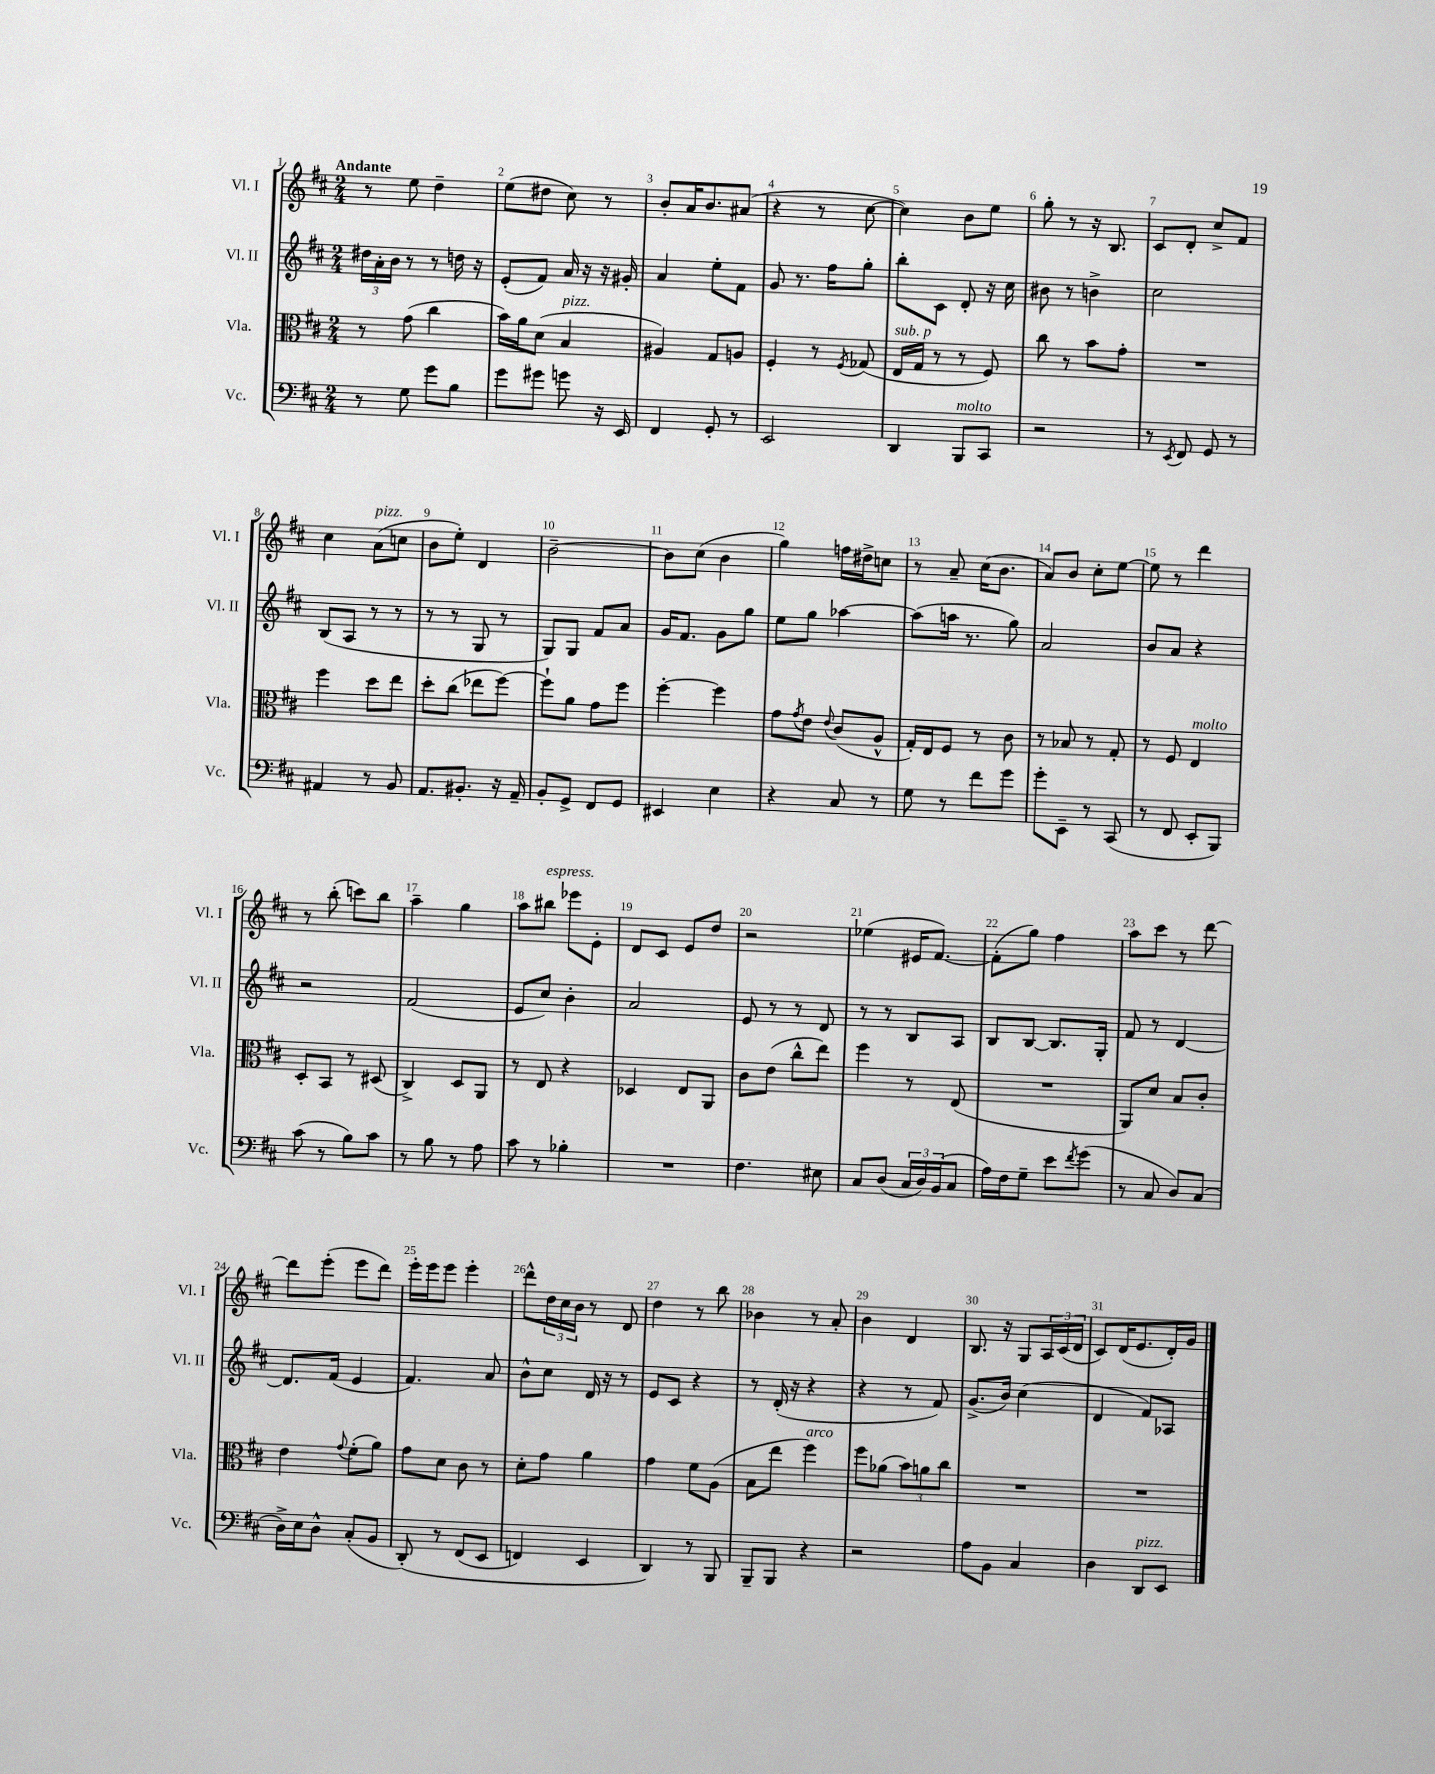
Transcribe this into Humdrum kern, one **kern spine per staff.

**kern	**kern	**kern	**kern
*part4	*part3	*part2	*part1
*staff4	*staff3	*staff2	*staff1
*I"Vc.	*I"Vla.	*I"Vl. II	*I"Vl. I
*I'Vc.	*I'Vla.	*I'Vl. II	*I'Vl. I
*clefF4	*clefC3	*clefG2	*clefG2
*k[f#c#]	*k[f#c#]	*k[f#c#]	*k[f#c#]
*M2/4	*M2/4	*M2/4	*M2/4
=1	=1	=1	=1
!	!	!	!LO:TX:a:B:t=Andante
8r	8r	24dd#X\LL	8r
.	.	24a'\	.
.	.	24b\JJ	.
8G\	(8g\	8r	8ee\
8g\L	4cc#\	8r	4dd~\
8B\J	.	16ddn\	.
.	.	16r	.
=2	=2	=2	=2
8g\L	16b\LL)	(8e'/L	(8ee\L
.	16a\J	.	.
8g#X\J	(8d\J	8f#/J)	8dd#X\J
!	!LO:TX:a:i:t=pizz.	!	!
8gn\	4B/	16a/	8cc#\)
.	.	16r	.
16r	.	16r	8r
16EE/	.	16g#X'/	.
=3	=3	=3	=3
4FF#/	4A#X/)	4a/	8b'/L
.	.	.	16a/K
.	.	.	8.b/
8GG'/	8G/L	8ee'\L	.
8r	8An/J	8f#\J	(8a#X/J
=4	=4	=4	=4
2EE/	4F#'/	8g/	4r
.	.	8.r	.
.	8r	.	8r
.	.	16ff#\KL	.
.	8qF#/	.	.
.	(8G-X/	8gg'\J	[8cc#\
=5	=5	=5	=5
!	!LO:TX:a:i:t=sub. p	!	!
4DD/	16E/LL	8bb'\L	4cc#\])
.	16G/JJ	.	.
.	8r	8c#\J	.
!LO:TX:a:i:t=molto	!	!	!
8BBB/L	8r	8d'/	8b\L
8CC#/J	8F#/)	16r	8ee\J
.	.	16cc#\	.
=6	=6	=6	=6
2r	8cc#\	8b#X\	8gg'\
.	8r	8r	8r
.	8b\L	4bn^\	16r
.	.	.	8.B/
.	8g'\J	.	.
=7	=7	=7	=7
8r	2r	2cc#\	8c#/L
8qEE/	.	.	.
8FF#/	.	.	8d'/J
8GG/	.	.	8cc#^/L
8r	.	.	8f#/J
!!LO:LB:g=z
=8	=8	=8	=8
4AA#X/	4ff#\	(8B/L	4cc#\
.	.	8A/J	.
!	!	!	!LO:TX:a:i:t=pizz.
8r	8dd\L	8r	(8a\L
8BB/	8ee\J	8r	8ccn\J
=9	=9	=9	=9
8.AA/L	8dd'\L	8r	8b\L
.	(8cc#\J	8r	8ee'\J)
8.BB#X'/J	.	.	.
.	8ee-X\L	8G/	4d/
16r	[8ff#\J)	8r	.
16AA~/	.	.	.
=10	=10	=10	=10
8BB'/L	8ff#`\L]	8G/L)	[2b~\
8GG^/J	8a\J	8G/J	.
8FF#/L	8g\L	8f#/L	.
8GG/J	8ff#\J	8a/J	.
=11	=11	=11	=11
4EE#X/	[4ff#'\	16g/KL	8b\L]
.	.	8.f#/J	.
.	.	.	(8cc#\J
4E\	4ff#\]	8g\L	4b\
.	.	8gg\J	.
=12	=12	=12	=12
4r	8g\L	8ee\L	4gg\)
.	8qg/	.	.
.	8e\J	8gg\J	.
.	8qqe/	.	.
8C#/	(8c#/L	[4aa-X\	16ffn\LL
.	.	.	16dd#X^\J
8r	8A^^/J	.	8ccn\J
=13	=13	=13	=13
8G\	16G'/LL)	(8aa-\L]	8r
.	16E/J	.	.
8r	8F#/J	16aan\Jk	8a~/
.	.	8.r	.
8f#\L	8r	.	(16cc#\KL
.	.	.	8.b\J
8g\J	8c#\	8gg\)	.
=14	=14	=14	=14
8g'\L	8r	2a/	8a/L)
8EE~\J	8B-X/	.	8b/J
8r	8r	.	8cc#'\L
(8CC#/	8G'/	.	[8ee\J
=15	=15	=15	=15
8r	8r	8b/L	8ee\]
8FF#/	8F#/	8a/J	8r
!	!LO:TX:a:i:t=molto	!	!
8EE'/L	4E/	4r	4ddd\
8BBB/J)	.	.	.
!!LO:LB:g=z
=16	=16	=16	=16
(8c#\	8D'/L	2r	8r
8r	8BB/J	.	(8bb'\
8B\L)	8r	.	8cccn\L)
8c#\J	(8D#X/	.	8bb\J
=17	=17	=17	=17
8r	4C#^/)	(2f#/	4aa~\
8B\	.	.	.
8r	8D/L	.	4gg\
8A\	8AA/J	.	.
=18	=18	=18	=18
8c#\	8r	8e/L	8aa\L
!	!	!	!LO:TX:a:i:t=espress.
8r	8E/	8cc#/J)	8bb#X\J
4B-X'\	4r	4b'\	8eee-X\L
.	.	.	8e'\J
=19	=19	=19	=19
2r	4D-X/	2a/	8d/L
.	.	.	8c#/J
.	8E/L	.	8e/L
.	8AA/J	.	8dd/J
=20	=20	=20	=20
4.F#\	8c#\L	8e/	2r
.	(8e\J	8r	.
.	8cc#^^\L	8r	.
8E#X\	8ee\J)	8d/	.
=21	=21	=21	=21
8C#/L	4ff#\	8r	(4ee-X\
(8D/J	.	8r	.
24C#/LL	8r	8B/L	16e#X/KL
24D/)	.	.	.
.	.	.	[8.f#/J)
(24BB/J	.	.	.
8C#/J	(8E/	8A/J	.
=22	=22	=22	=22
16A\LL)	2r	8B/L	(8f#'\L]
16F#\J	.	.	.
8G~\J	.	[8B/J	8gg\J)
8e\L	.	8.B/L]	4ff#\
8qf#/	.	.	.
(8g\J	.	.	.
.	.	16G'/Jk	.
=23	=23	=23	=23
8r	8AA/L)	8f#/	8aa\L
8C#/	8d/J	8r	8ccc#\J
8D/L)	8B/L	[4d/	8r
(8C#/J	8c#'/J	.	[8ddd\
!!LO:LB:g=z
=24	=24	=24	=24
16D^\LL)	4e\	8.d/L]	8ddd\L]
16E\J	.	.	.
8D^^\J	.	.	(8eee'\J
.	.	(16f#/Jk	.
.	8qqg/	.	.
(8C#'/L	(8f#'\L	4e/	8eee\L
8BB/J	8a\J)	.	8ddd\J)
=25	=25	=25	=25
(8DD'/)	8g\L	4.f#/)	16eee'\LL
.	.	.	16eee\J
8r	8d\J	.	8eee\J
(8FF#/L	8c#\	.	4eee'\
8EE/J	8r	8a/	.
=26	=26	=26	=26
4FFn/)	8d'\L	8b^^\L	8ddd^^\L
.	8g\J	8cc#\J	24dd\L
.	.	.	24cc#\
.	.	.	24b\JJ
4EE/	4a\	16d/	8r
.	.	16r	.
.	.	8r	8d/
=27	=27	=27	=27
4DD/)	4g\	8e/L	4dd\
.	.	8c#/J	.
8r	8f#\L	4r	8r
8BBB/	(8A\J	.	8bb\
=28	=28	=28	=28
8BBB~/L	8B\L	8r	4b-X\
8BBB/J	8ee\J	(16d'/	.
.	.	16r	.
!	!LO:TX:a:i:t=arco	!	!
4r	4ff#\)	4r	8r
.	.	.	8a'/
=29	=29	=29	=29
2r	8ff#\L	4r	4b\
.	(8a-X\J	.	.
.	12b\L)	8r	4d/
.	12an\	.	.
.	.	8f#/)	.
.	12cc#\J	.	.
=30	=30	=30	=30
8A\L	2r	(8.g^/L	8.B/
8BB\J	.	.	.
.	.	16b/Jk)	16r
4C#/	.	(4cc#\	8G/L
.	.	.	24A/L
.	.	.	(24c#/
.	.	.	24d/JJ
=31	=31	=31	=31
4D\	2r	4d/	8c#/L)
.	.	.	(16d/K
.	.	.	8.e/
!LO:TX:a:i:t=pizz.	!	!	!
8DD/L	.	8f#/L)	.
8EE/J	.	8A-X/J	16d'/L)
.	.	.	16g/JJ
==	==	==	==
*-	*-	*-	*-
